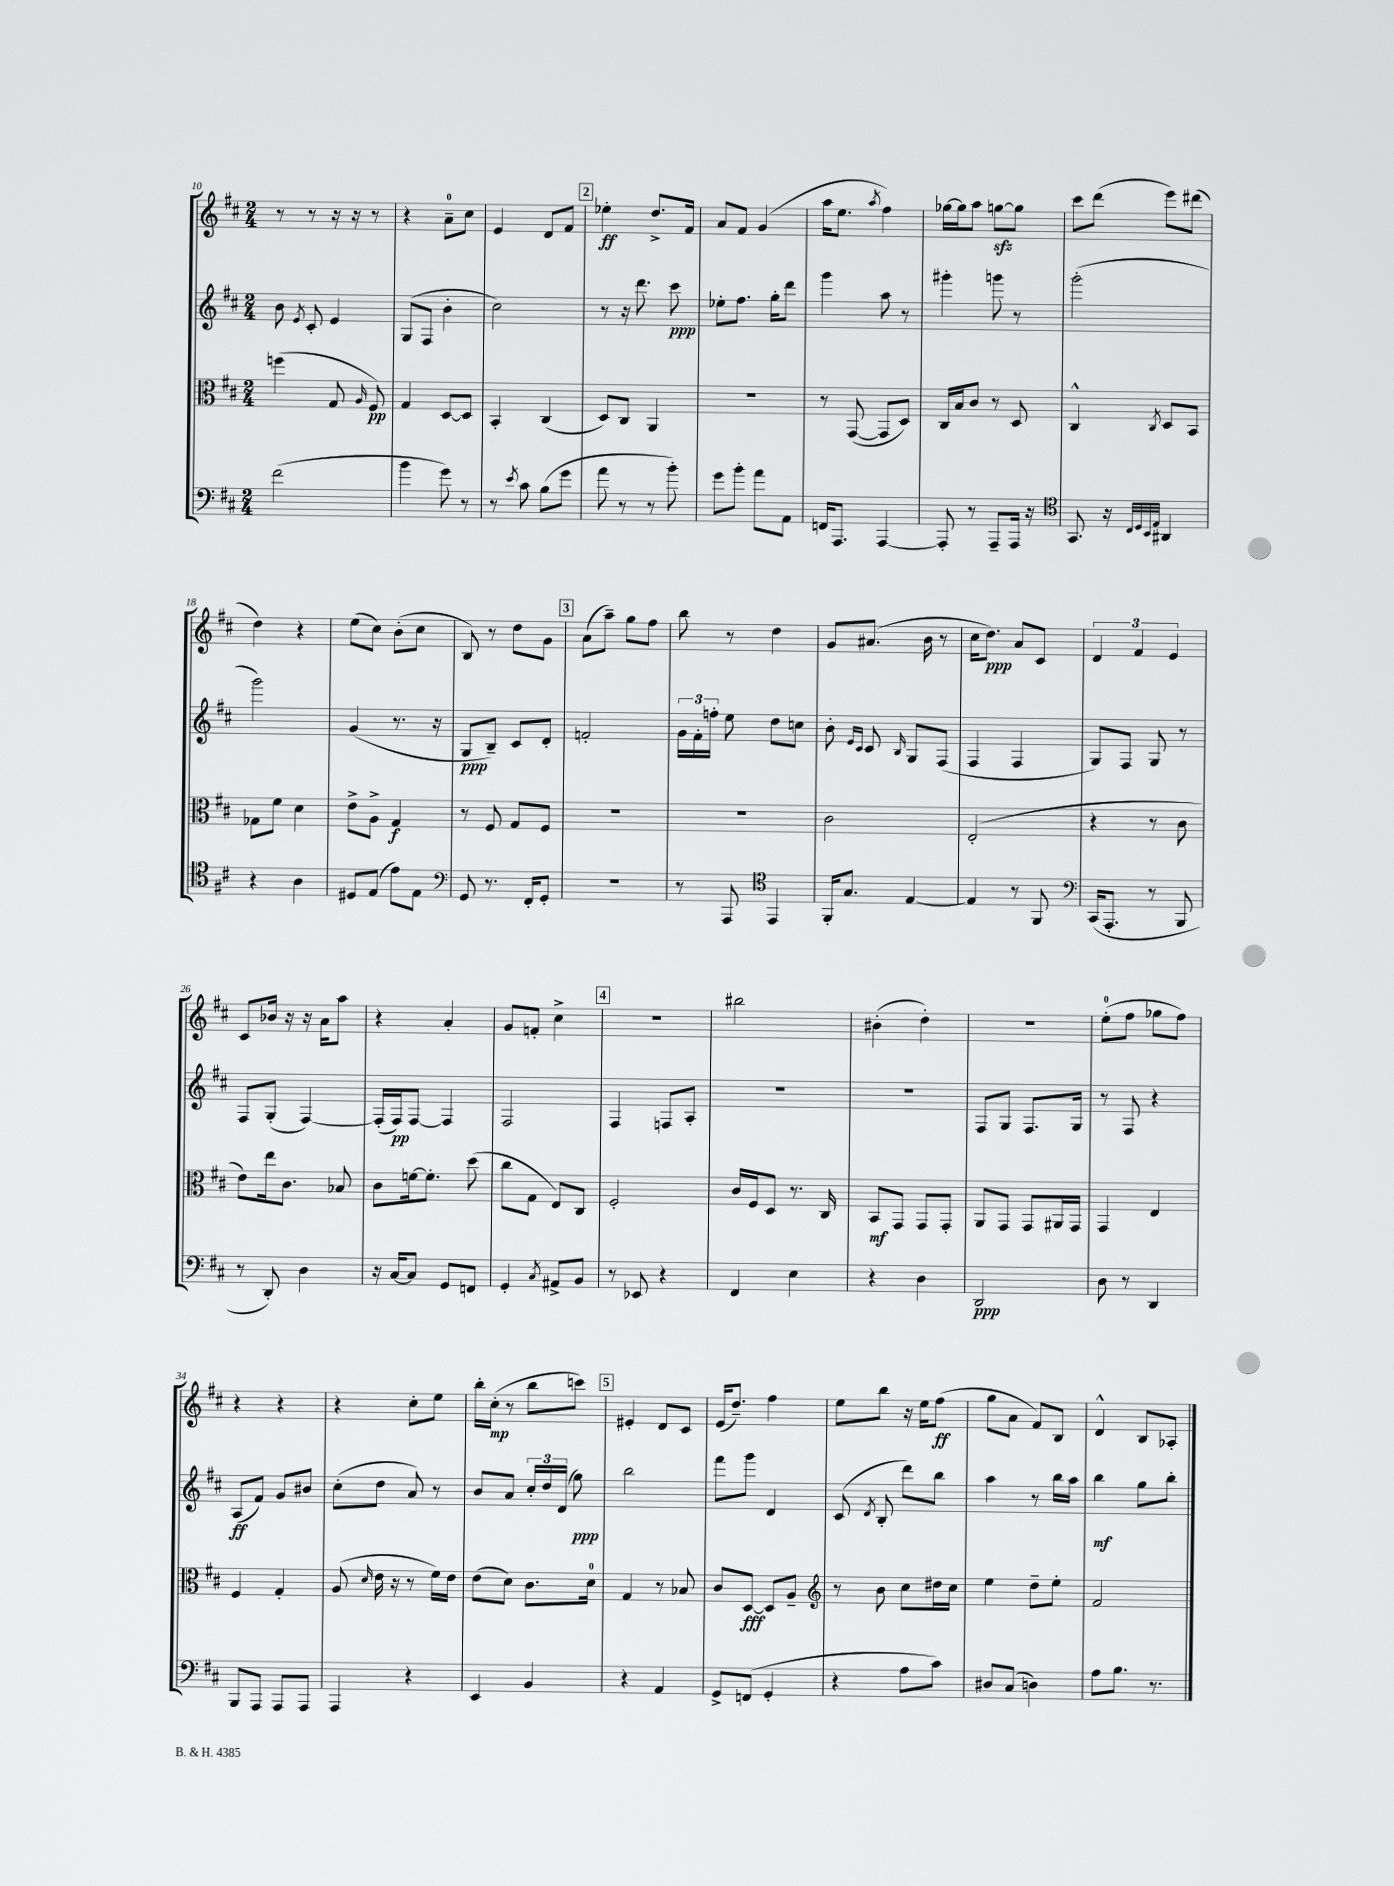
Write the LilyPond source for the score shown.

<<
\new StaffGroup <<
\new Staff = "s0" {
    \clef treble \key d \major \numericTimeSignature \time 2/4
    \autoBeamOff r8 r8 r16 r16 r8 |
    r4 a'8[-0-- cis''8] |
    e'4 d'8[ fis'8] |
    \mark \markup { \box "2" } ees''4-.\ff d''8.[-> fis'16] |
    a'8[ fis'8] g'4( |
    a''16[ e''8.] \acciaccatura { a''8 } fis''4) |
    ges''16[~ ges''16 a''8] g''8[~\sfz g''8] |
    cis'''8[ d'''8]( e'''8[) dis'''8]( |
    d''4) r4 |
    e''8[( cis''8]) b'8[-.( cis''8] |
    b8) r8 d''8[ g'8] |
    \mark \markup { \box "3" } a'8[( a''8]--) g''8[ fis''8] |
    b''8 r8 d''4 |
    g'8[ ais'8.]( b'16 r8 |
    cis''16[ d''8.]\ppp) a'8[ cis'8] |
    \tuplet 3/2 { d'4 fis'4 e'4 } |
    cis'8[ bes'16] r16 r16 a'16[ a''8] |
    r4 a'4-. |
    g'8[ f'8]-. cis''4-> |
    \mark \markup { \box "4" } R2 |
    bis''2 |
    bis'4-.( d''4-.) |
    R2 |
    e''8[-0-.( fis''8] ges''8[ fis''8]) |
    r4 r4 |
    r4 cis''8[-. e''8] |
    b''16[-. cis''16]-.\mp( r8 b''8[ c'''8]) |
    \mark \markup { \box "5" } eis'4-. d'8[ cis'8] |
    e'16[( d''8.]--) fis''4 |
    e''8[ b''8] r16 e''16[ fis''8]\ff( |
    g''8[ a'8] fis'8[) b8] |
    d'4-^ b8[ aes8]-. \bar "|." |
}
\new Staff = "s1" {
    \clef treble \key d \major \numericTimeSignature \time 2/4
    \autoBeamOff b'8 \acciaccatura { e'8 } cis'8-. e'4 |
    g8[( fis8] b'4-. |
    cis''2) |
    \mark \markup { \box "2" } r8 r16 d'''8. cis'''8\ppp |
    ees''8[-. fis''8.] g''16[-. d'''8] |
    g'''4 a''8 r8 |
    gis'''4-. g'''8 r8 |
    g'''2-.( |
    g'''2) |
    g'4( r8. r16 |
    g8[\ppp b8]--) cis'8[ d'8]-. |
    \mark \markup { \box "3" } f'2-. |
    \tuplet 3/2 { g'16[ fis'16-. f''16]-. } e''8 d''8[ c''8] |
    b'8-. \grace { e'16[ cis'16] } cis'8 \grace { b16 } g8[ fis8]( |
    fis4 fis4 |
    g8[) fis8] g8 r8 |
    fis8[ g8]-.( fis4~) |
    fis16[-.( fis16\pp) fis8]~ fis4 |
    fis2 |
    \mark \markup { \box "4" } fis4 f8[ a8]-. |
    R2 |
    R2 |
    fis8[ g8] fis8.[ g16] |
    r8 fis8 r4 |
    a8[\ff( fis'8]) g'8[ bis'8] |
    cis''8[-.( d''8] a'8) r8 |
    b'8[ a'8] \tuplet 3/2 { cis''16[-. d''16 d'16]( } g''8\ppp) |
    \mark \markup { \box "5" } b''2 |
    fis'''8[ g'''8] d'4 |
    cis'8( \acciaccatura { d'8 } b8-. d'''8[) b''8] |
    a''4 r8 b''16[ a''16] |
    b''4\mf g''8[ b''8]-. \bar "|." |
}
\new Staff = "s2" {
    \clef alto \key d \major \numericTimeSignature \time 2/4
    \autoBeamOff f''4( g8 \grace { a16 } fis8\pp) |
    g4 d8[~ d8] |
    b,4-. cis4( |
    \mark \markup { \box "2" } d8[) cis8] a,4 |
    R2 |
    r8 g,8~( g,8[ d8]) |
    cis16[ b16 cis'8] r8 d8 |
    cis4-^ \acciaccatura { cis8 } d8[ b,8] |
    ges8[ fis'8] d'4 |
    e'8[-> a8]-> g4\f |
    r8 fis8 g8[ fis8] |
    \mark \markup { \box "3" } R2 |
    R2 |
    cis'2 |
    e2-.( |
    r4 r8 cis'8 |
    e'8[) e''16 cis'8.] bes8 |
    cis'8[ f'16~ f'8.]-. d''8( |
    cis''8[ g8] e8[) cis8] |
    \mark \markup { \box "4" } fis2-. |
    cis'16[ fis16 d8] r8. cis16 |
    b,8[\mf g,8] g,8[ g,8]-. |
    a,8[ g,8] g,8[ ais,16 g,16] |
    g,4 e4 |
    fis4 g4-. |
    a8( \grace { d'16 } e'16 r16 r8 fis'16[) e'16] |
    e'8[( d'8]) cis'8.[ d'16]-0 |
    \mark \markup { \box "5" } g4 r8 bes8 |
    cis'8[ d8]~\fff d8[ a8]-- |
    \clef treble r8 b'8 cis''8[ dis''16 cis''16] |
    e''4 d''8[-- e''8]-. |
    fis'2 \bar "|." |
}
\new Staff = "s3" {
    \clef bass \key d \major \numericTimeSignature \time 2/4
    \autoBeamOff fis'2( |
    b'4 g'8) r8 |
    r8 \acciaccatura { e'8 } cis'8 b8[( g'8] |
    \mark \markup { \box "2" } a'8 r8 r8 b'8-.) |
    g'8[ b'8]-. a'8[ a,8] |
    f,16[ a,,8.] a,,4~ |
    a,,8-. r8 a,,8[-- a,,16] r16 |
    \clef tenor g,8. r16 \grace { cis32[ d32 b,32 e32] } ais,4 |
    r4 a4 |
    dis8[ e8]( e'8[) e8] |
    \clef bass g,8 r8. fis,16[-. g,8]-. |
    \mark \markup { \box "3" } r2 |
    r8 a,,8 \clef tenor e,4 |
    fis,16[-. g8.] e4~ |
    e4 r8 fis,8 |
    \clef bass cis,16[( a,,8.]-. r8 b,,8 |
    r8 d,8-.) d4 |
    r16 cis16[~ cis8] g,8[ f,8] |
    g,4-. \acciaccatura { cis8 } ais,8[-> b,8] |
    \mark \markup { \box "4" } r8 ees,8 r4 |
    fis,4 e4 |
    r4 d4 |
    d,2\ppp |
    d8 r8 d,4 |
    b,,8[ a,,8] a,,8[ a,,8] |
    a,,4 r4 |
    e,4 b,4 |
    \mark \markup { \box "5" } r4 a,4 |
    g,8[-> f,8]( g,4-. |
    r4 a8[ cis'8]) |
    dis8[ cis8]( d4) |
    a8[ b8.] r8. \bar "|." |
}
>>
>>
\layout { \context { \Score currentBarNumber = #10 } }
